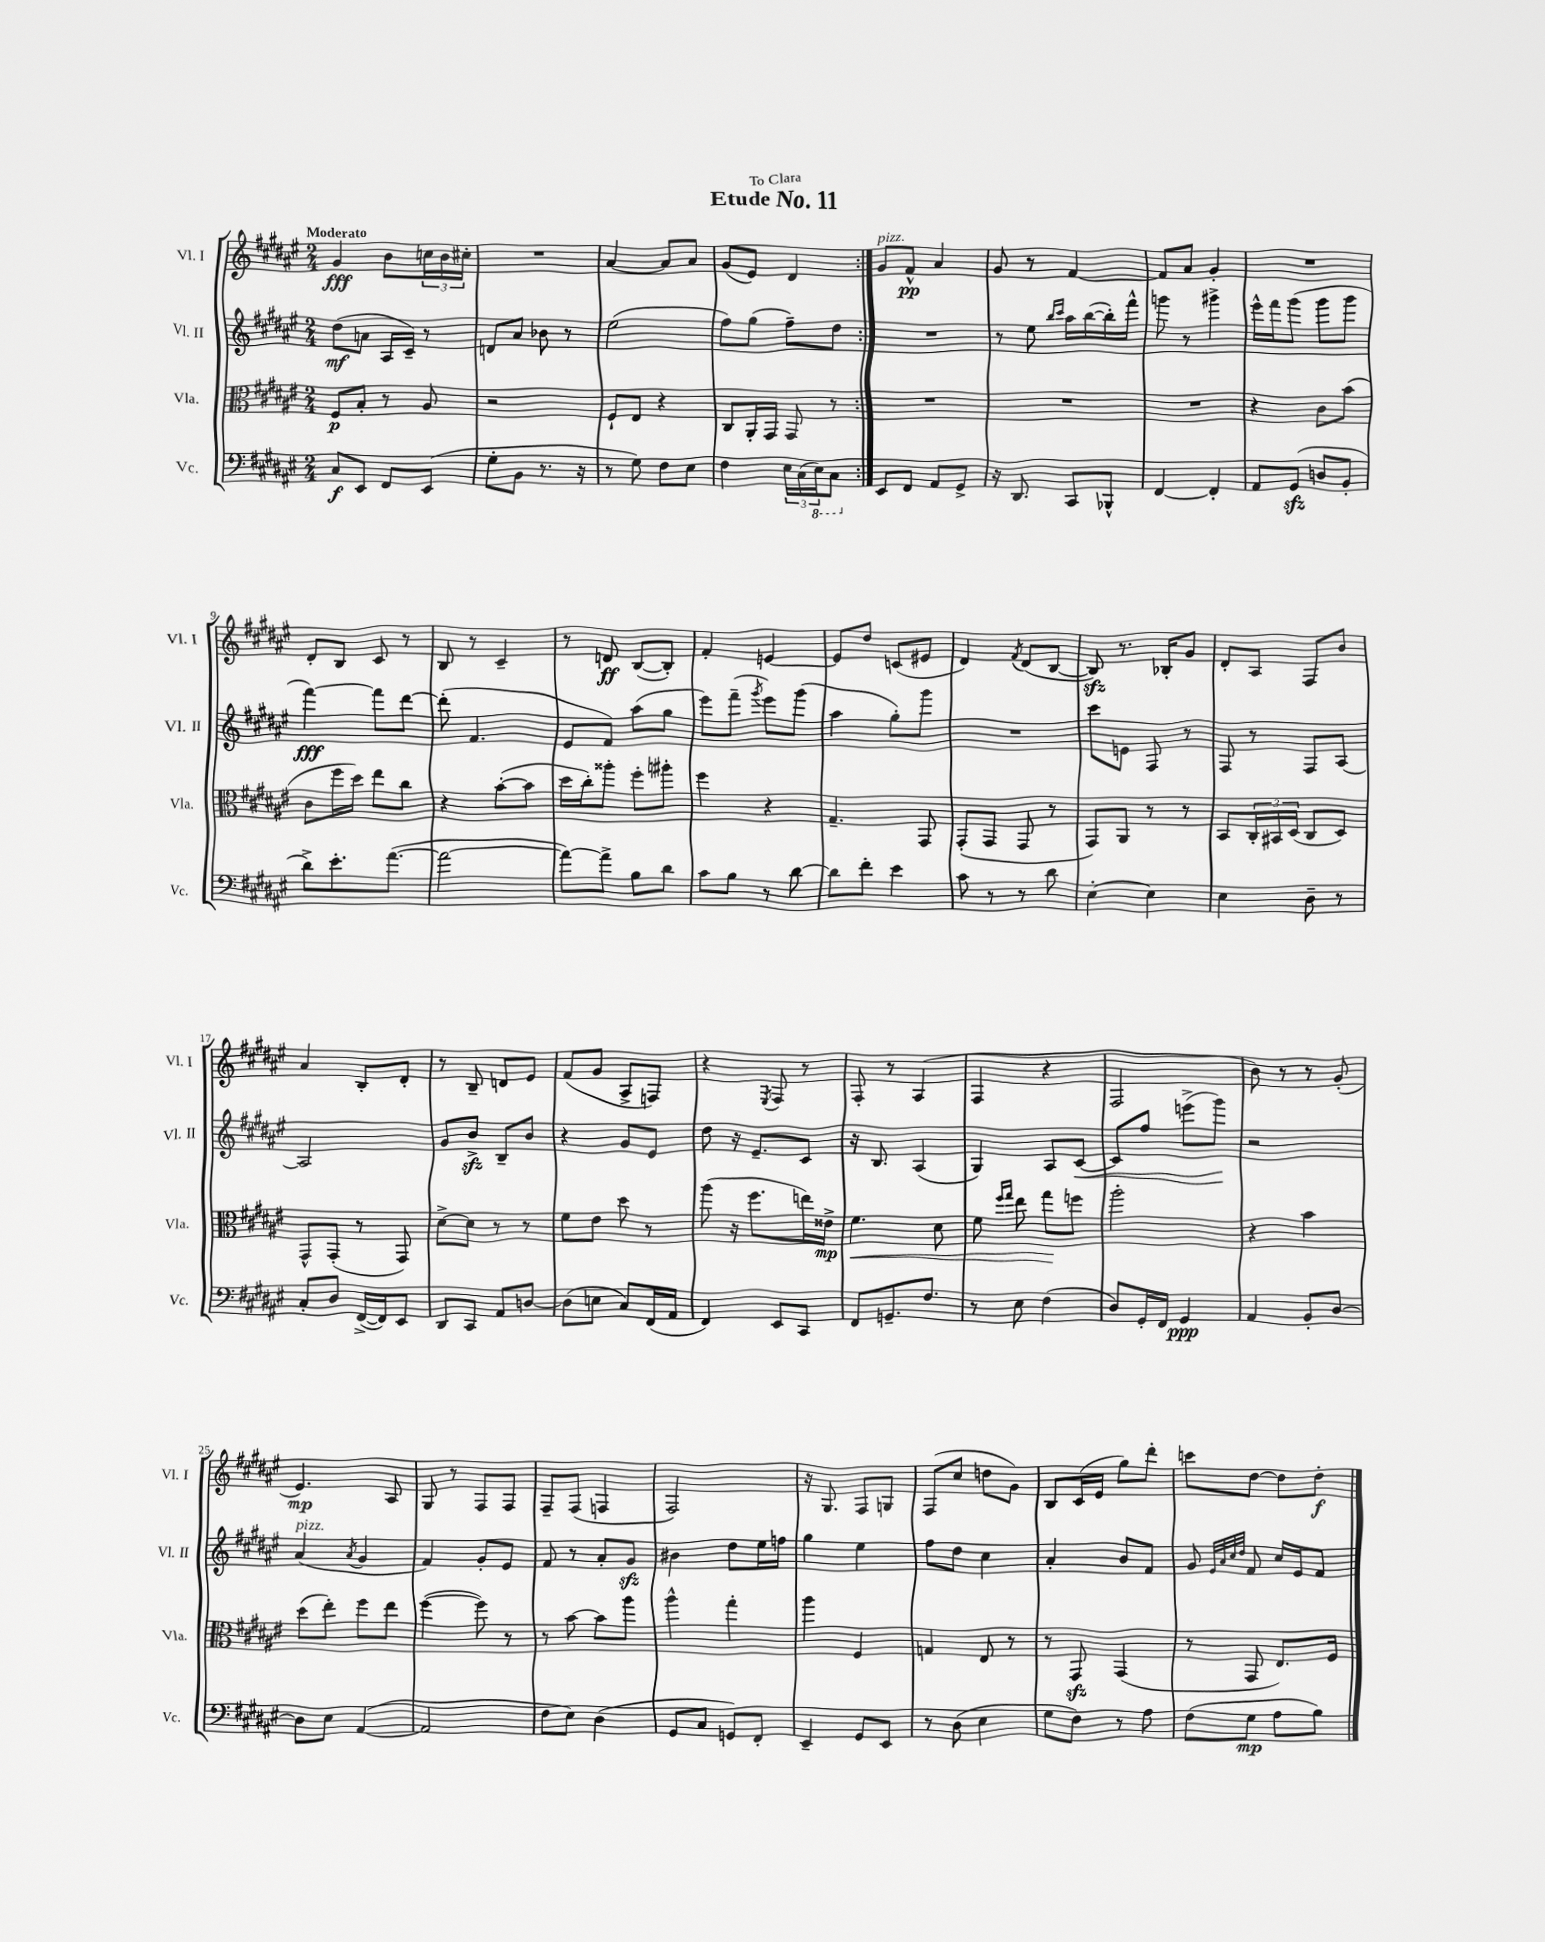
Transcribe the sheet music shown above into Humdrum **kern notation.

**kern	**kern	**kern	**kern
*staff4	*staff3	*staff2	*staff1
*clefF4	*clefC3	*clefG2	*clefG2
*k[f#c#g#d#a#e#]	*k[f#c#g#d#a#e#]	*k[f#c#g#d#a#e#]	*k[f#c#g#d#a#e#]
*M2/4	*M2/4	*M2/4	*M2/4
8C#	8F#	(8dd#	4g#
8EE#	8B'	8a	.
8FF#	8r	16A#	8b
.	.	16c#~)	.
(8EE#	8A#	8r	24cc
.	.	.	24b
.	.	.	24cc#'
=	=	=	=
8G#'	2r	8d	2r
8BB	.	8a#	.
8.r	.	8b-	.
.	.	8r	.
16r	.	.	.
=	=	=	=
8r	8F#`	(2ee#	[4a#
8G#)	8E#	.	.
8F#	4r	.	8a#]
8E#	.	.	8a#
=	=	=	=
4F#	8C#	8ff#)	(8g#
.	16AA#'	(8gg#	8e#)
.	16GG#	.	.
24E#	8GG#	8ff#~)	4d#
(24C#	.	.	.
24EE#)	.	.	.
8CC#	8r	8dd#	.
=:|!	=:|!	=:|!	=:|!
8EE#	2r	2r	8g#
8FF#	.	.	8f#^^
8AA#	.	.	4a#
8GG#^	.	.	.
=	=	=	=
16r	2r	8r	8g#
8.DD#	.	.	.
.	.	8ee#	8r
.	.	16qqbb	.
.	.	16qqccc#	.
8CC#	.	16aa#	[4f#
.	.	([16bb	.
8BBB-^^	.	16bb'])	.
.	.	16fff#^^	.
=	=	=	=
[4FF#	2r	8ggg	8f#]
.	.	8r	8a#
4FF#']	.	4ggg#^	4g#'
=	=	=	=
8AA#	4r	16eee#^^	2r
.	.	16fff#	.
(8GG#	.	(8ggg#	.
8D	8c#	8ggg#	.
8BB'	(8b	8ggg#	.
=	=	=	=
8d#^)	8c#	[4fff#)	8d#'
8.e#'	16ff#	.	8B
.	16dd#)	.	.
.	8ee#	8fff#]	8c#
([8.a#	.	.	.
.	8cc#	[8ddd#	8r
=	=	=	=
2a#_	4r	(8ddd#']	8B
.	.	4.f#	8r
.	([8b'	.	4c#~
.	8b]	.	.
=	=	=	=
8a#_)	16dd#	8e#	8r
.	16cc#')	.	.
8a#^]	8aa##'	8f#)	8d
8B	8ff#'	(8aa#	([8B
8d#	8aa#'	8gg#	8B'])
=	=	=	=
8c#	4ff#	8eee#)	4f#'
8B	.	(8fff#~	.
.	.	8qggg#	.
8r	4r	8eee#)	[4e
[8d#	.	(8ggg#	.
=	=	=	=
8d#]	4.G#~	4aa#	8e]
8f#'	.	.	8dd#
4e#	.	8gg#')	(8c
.	8GG#	8ggg#	8e#
=	=	=	=
8c#	(8GG#'	2r	4d#)
8r	8GG#	.	.
.	.	.	8qf#
8r	8GG#	.	(8d#
8d#	8r	.	[8B
=	=	=	=
[4E#'	8GG#)	8ccc#	8B])
.	8AA#	8e	8.r
4E#]	8r	8F#	.
.	.	.	16B-'
.	8r	8r	8g#
=	=	=	=
4E#	8BB	8F#	8d#'
.	24C#'	8r	8A#
.	24BB#	.	.
.	(24D#	.	.
8D#~	8C#	8F#	8F#
8r	8D#)	[8A#	8b
=	=	=	=
8C#'	8GG#^^	2A#]	4a#
8D#	(8GG#'	.	.
([16FF#^	8r	.	8B'
16FF#])	.	.	.
8EE#	8GG#)	.	8d#'
=	=	=	=
8DD#	[8d#^	8g#	8r
8CC#	8d#]	8b^	8B~
8AA#	8r	8B~	8d
[8D	8r	8b	8e#
=	=	=	=
(8D]	8f#	4r	(8f#
8E	8e#	.	8g#
8C#)	8dd#	8g#	8A#^
(16FF#	8r	8e#	8F)
16AA#	.	.	.
=	=	=	=
4FF#)	(8aa#	8dd#	4r
.	16r	16r	.
.	8.ff#	8.e#~	.
.	.	.	8qE#
8EE#	.	.	8F#
8CC#	16ee)	8c#	8r
.	16e##^	.	.
=	=	=	=
8FF#	4.f#	16r	8F#'
.	.	8.B	.
8.GG~	.	.	8r
.	.	(4A#	(4A#
8.F#	.	.	.
.	8d#	.	.
=	=	=	=
8r	8f#	4G#)	4F#
.	16qqff#	.	.
.	16qqgg#	.	.
8E#	8ee#	.	.
(4F#	8gg#	8A#	4r
.	8ff	[8c#	.
=	=	=	=
8D#)	2aa#'	8c#]	2F#
16GG#'	.	8ff#	.
16FF#	.	.	.
4GG#	.	(8eee^	.
.	.	8ggg#)	.
=	=	=	=
4AA#	4r	2r	8b)
.	.	.	8r
8BB'	4b	.	8r
[8D#	.	.	(8g#'
=	=	=	=
8D#]	(8dd#	(4a#	4.e#)
8E#	8ee#')	.	.
.	.	8qa#	.
([4AA#	8ff#	4g#	.
.	8ee#	.	8A#
=	=	=	=
2AA#]	([4ff#	4f#)	8G#
.	.	.	8r
.	8ff#])	8g#'	8F#
.	8r	8e#	8F#
=	=	=	=
8F#	8r	8f#	8F#~
8E#)	[8b	8r	(8F#
(4D#	8b]	8a#'	4F
.	8aa#	8g#	.
=	=	=	=
8GG#	4aa#^^	4b#	2F#)
8C#	.	.	.
8GG)	4gg#'	8dd#	.
8FF#'	.	16ee#	.
.	.	16ff	.
=	=	=	=
4EE#~	4aa#	4gg#	16r
.	.	.	8.G#
8GG#	4F#	4ee#	8F#
8EE#	.	.	8G
=	=	=	=
8r	4G	8ff#	(8F#
(8D#	.	8dd#	8cc#
4E#	8E#	4cc#	8dd
.	8r	.	8g#)
=	=	=	=
8G#	8r	4a#'	8B
8F#)	8GG#	.	(16c#
.	.	.	16e#
8r	(4GG#	8b	8gg#)
8A#	.	8f#	8ddd#'
=	=	=	=
(8F#	8r	8g#	8ccc
.	.	32qqe#	.
.	.	32qqa#	.
.	.	32qqcc#	.
.	.	32qqdd#	.
8G#	8GG#	8f#	[8dd#
8A#	8.E#)	16cc#	8dd#]
.	.	16e#	.
8B)	.	8f#	8dd#'
.	16F#	.	.
==	==	==	==
*-	*-	*-	*-
